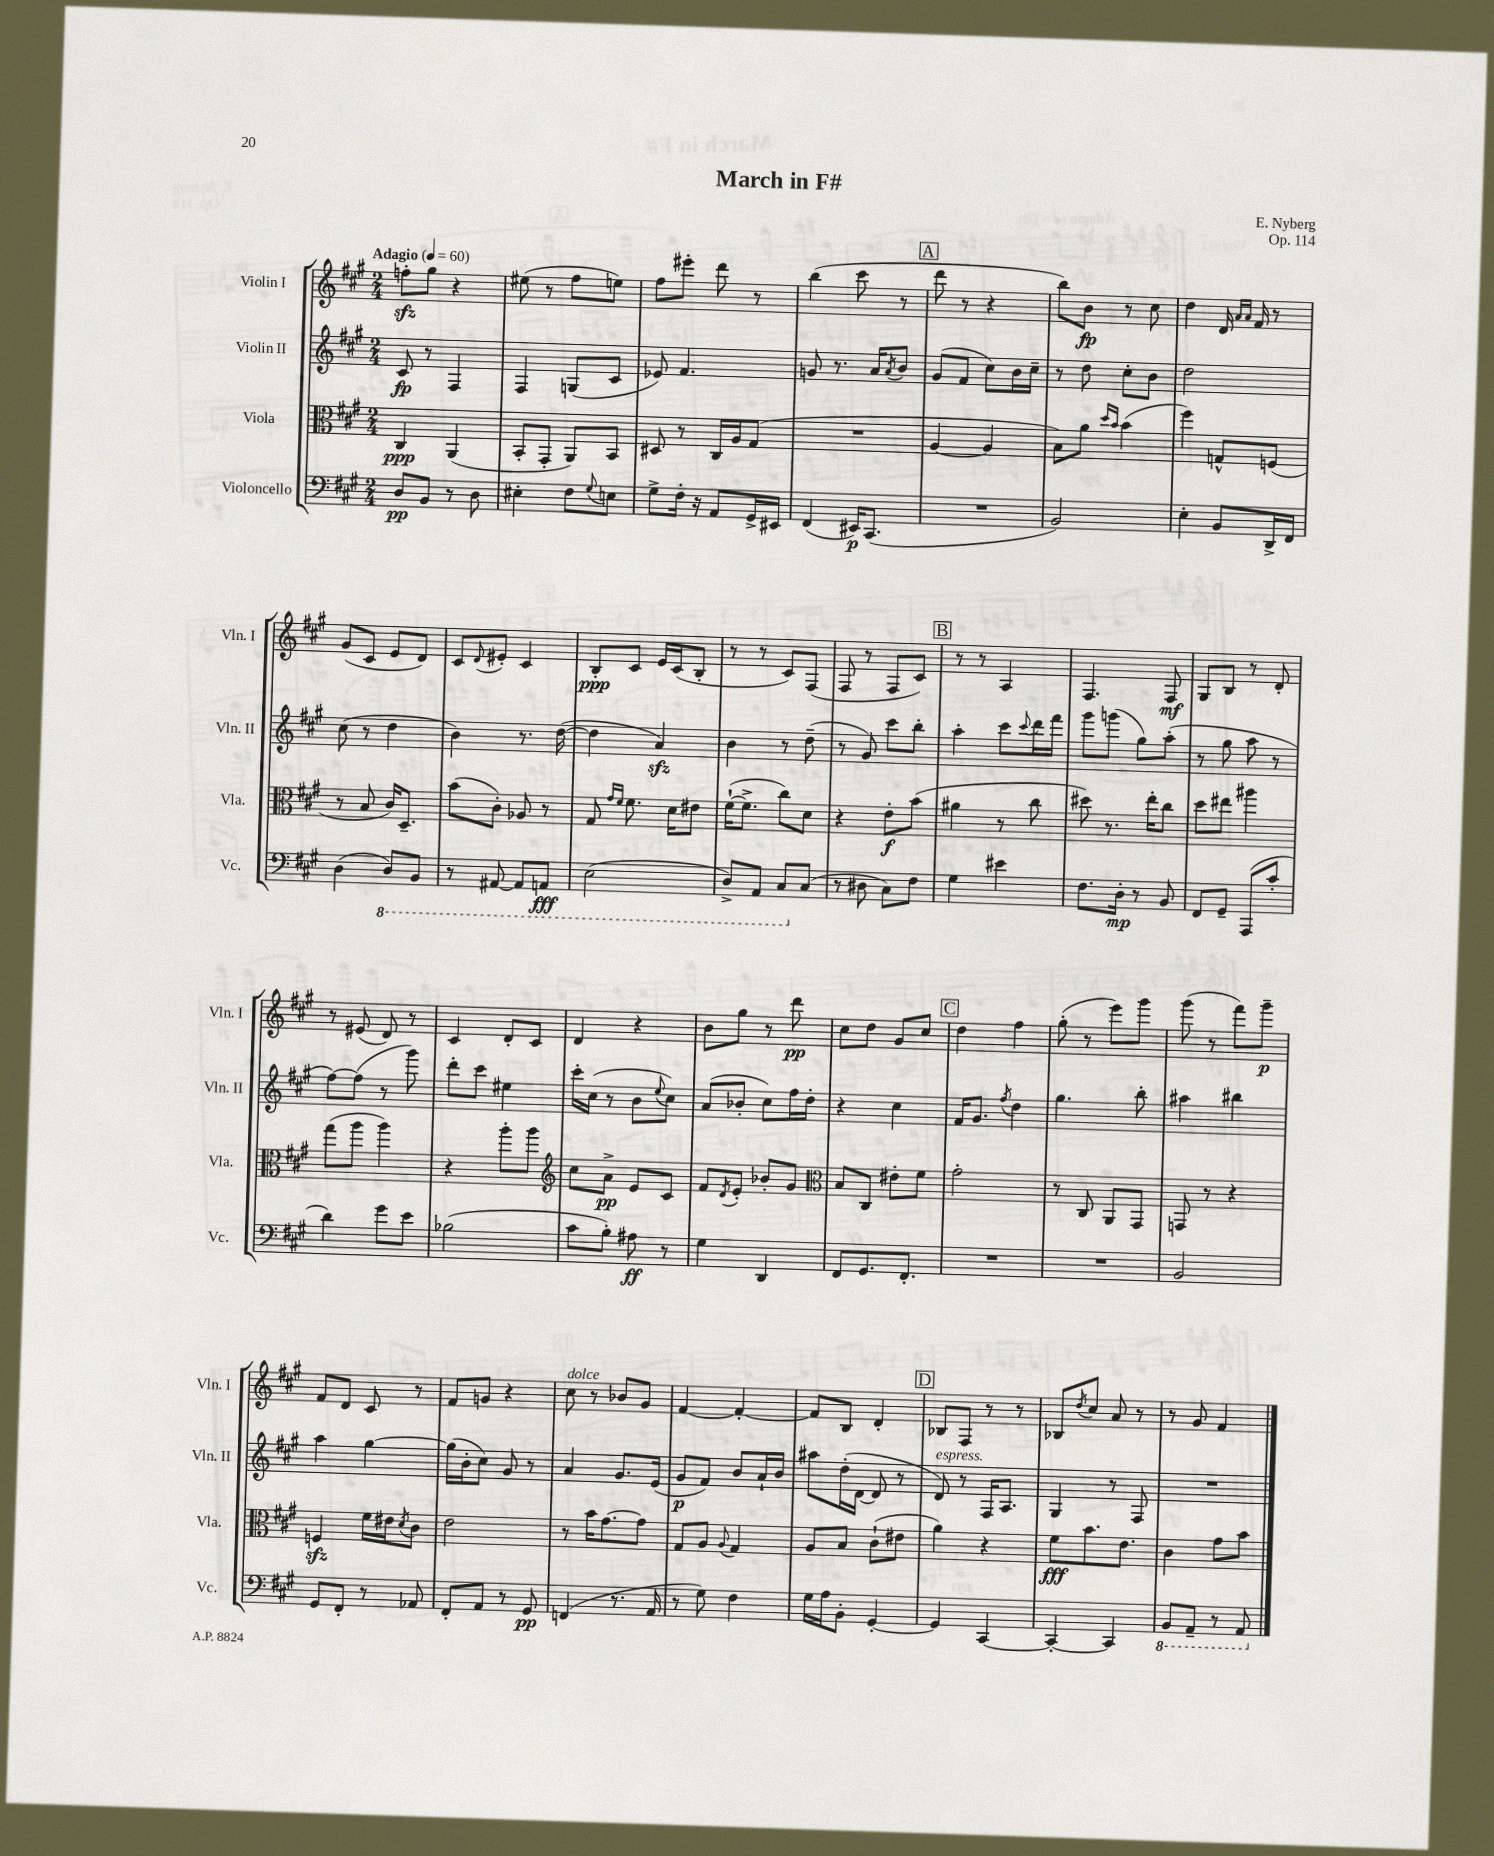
\header { title = "March in F#" composer = "E. Nyberg" opus = "Op. 114" }
<<
\new StaffGroup <<
\new Staff = "s0" \with { instrumentName = "Violin I" shortInstrumentName = "Vln. I" } {
    \clef treble \key a \major \numericTimeSignature \time 2/4 \tempo "Adagio" 4 = 60
    f''8-.\sfz gis''8 r4 |
    eis''8( r8 fis''8 e''8) |
    fis''8 eis'''8-. d'''8 r8 |
    b''4( cis'''8 r8 |
    \mark \markup { \box "A" } d'''8 r8 r4 |
    b''8) b'8\fp r8 cis''8 |
    d''4 d'16 \grace { a'16 a'16 } fis'16 r8 |
    gis'8( cis'8 e'8 d'8) |
    cis'8 \appoggiatura { d'8 } eis'8-. cis'4 |
    b8-.\ppp cis'8 e'16 cis'16( b8-. |
    r8 r8 cis'8) fis8( |
    fis8 r8 fis8 cis'8) |
    \mark \markup { \box "B" } r8 r8 a4 |
    fis4. fis8\mf |
    gis8 b8 r8 d'8-. |
    r8 eis'8( d'8) r8 |
    cis'4 d'8-. cis'8 |
    d'4 r4 |
    b'8 gis''8 r8 d'''8\pp |
    cis''8 d''8 gis'8 cis''8 |
    \mark \markup { \box "C" } d''4 fis''4 |
    gis''8-.( r8 e'''8) gis'''8 |
    gis'''8( r8 fis'''8) gis'''8--\p |
    fis'8 d'8 cis'8 r8 |
    fis'8 g'8 r4 |
    cis''8^\markup { \italic "dolce" } r8 bes'8 gis'8 |
    fis'4~ fis'4~-. |
    fis'8 b8 d'4-. |
    \mark \markup { \box "D" } bes8 fis8 r8 r8 |
    bes8 \acciaccatura { d''8 } cis''8 a'8 r8 |
    r8 gis'8 fis'4 \bar "|." |
}
\new Staff = "s1" \with { instrumentName = "Violin II" shortInstrumentName = "Vln. II" } {
    \clef treble \key a \major \numericTimeSignature \time 2/4
    cis'8\fp r8 fis4 |
    fis4 g8( cis'8 |
    ees'8) fis'4. |
    g'8 r8. a'16 \acciaccatura { a'8 } b'8 |
    \mark \markup { \box "A" } gis'8( fis'8 cis''8) b'16 cis''16-- |
    r8 d''8 cis''8-. b'8 |
    d''2 |
    cis''8( r8 d''4 |
    b'4) r8. d''16~( |
    d''4 a'4\sfz) |
    b'4 r8 d''8--( |
    r8 gis'8) cis'''8 b''8-. |
    \mark \markup { \box "B" } a''4-. cis'''8 \appoggiatura { cis'''8 } d'''16 fis'''16 |
    gis'''8 g'''8( gis''8) a''8-.( |
    r8 gis''8 a''8 r8 |
    fis''8~) fis''8( r8 gis'''8) |
    d'''8-. cis'''8 eis''4 |
    cis'''16-. cis''16( r8 b'8 \appoggiatura { e''8 } cis''8) |
    a'8( bes'8-. cis''8) fis''16 d''16-. |
    r4 cis''4 |
    \mark \markup { \box "C" } fis'16 gis'8. \acciaccatura { fis''8 } d''4 |
    gis''4. b''8-. |
    ais''4 bis''4 |
    a''4 gis''4~ |
    gis''16( b'16-. cis''8) gis'8 r8 |
    a'4 gis'8. e'16( |
    gis'8\p fis'8) b'8 a'16-! b'16 |
    ais''8 d''16-.( d'16~ d'8 r8 |
    \mark \markup { \box "D" } d'8^\markup { \italic "espress." }) r8 fis16 a8. |
    gis4 r8 fis8 |
    R2 \bar "|." |
}
\new Staff = "s2" \with { instrumentName = "Viola" shortInstrumentName = "Vla." } {
    \clef alto \key a \major \numericTimeSignature \time 2/4
    cis4\ppp a,4( |
    b,8-. gis,8-. a,8) b,8 |
    dis8 r8 cis16 a16 gis8( |
    R2 |
    \mark \markup { \box "A" } a4~ a4 |
    b8) a'8 \grace { d''16 b'16 } b'4( |
    fis''4) g8-^ f8( |
    r8 b8 cis'16) d8.-- |
    b'8( cis'8-.) aes8 r8 |
    gis8 \grace { gis'16 fis'16 } fis'8. d'16 eis'8 |
    fis'16~-!( fis'8.-> cis''8) d'8 |
    r4 e'8-.\f b'8( |
    \mark \markup { \box "B" } ais'4 r8 cis''8 |
    dis''8) r8. e''16-. cis''8 |
    d''8 eis''8 ais''4 |
    gis''8( a''8 a''4) |
    r4 a''8-. a''8 |
    \clef treble cis''8 a'8->\pp e'8 cis'8 |
    fis'8 \acciaccatura { d'8 } e'8-. bes'8-. gis'8 |
    \clef alto b8 cis8 eis'8-. fis'8 |
    \mark \markup { \box "C" } gis'2-. |
    r8 cis8 a,8 gis,8 |
    g,8 r8 r4 |
    f4\sfz fis'16 eis'16 \acciaccatura { d'8 } cis'8 |
    e'2 |
    r8 b'16 gis'8.~ gis'8 |
    gis8 a8 \appoggiatura { a8 } gis4 |
    a8 b8 cis'8-!( eis'8 |
    \mark \markup { \box "D" } a'4) r4 |
    fis'8\fff b'8. e'8. |
    cis'4 gis'8 b'8 \bar "|." |
}
\new Staff = "s3" \with { instrumentName = "Violoncello" shortInstrumentName = "Vc." } {
    \clef bass \key a \major \numericTimeSignature \time 2/4
    d8\pp b,8 r8 d8 |
    eis4-. fis8 \appoggiatura { gis8 } e8 |
    gis8-> fis16-. r16 a,8 gis,16-> eis,16 |
    fis,4( eis,16\p) cis,8.( |
    \mark \markup { \box "A" } R2 |
    b,2) |
    e4-. b,8 d,16-> fis,16 |
    d4( \ottava #-1 d,8) b,,8 |
    r8 ais,,8~ ais,,8 a,,8\fff |
    e,2( |
    d,8->) a,,8 cis,8 \ottava #0 cis8( |
    r8 dis8 cis8) fis8 |
    \mark \markup { \box "B" } gis4 eis'4 |
    fis8. d16-.\mp r8 b,8 |
    fis,8 gis,8-- a,,8( cis'8-. |
    d'4) gis'8 e'8 |
    bes2( |
    cis'8 b8-.) ais8\ff r8 |
    gis4 d,4 |
    fis,8 gis,8. fis,8.-. |
    \mark \markup { \box "C" } R2 |
    R2 |
    b,2 |
    gis,8 fis,8-. r8 aes,8 |
    fis,8-. a,8 r8 gis,8\pp |
    f,4( r8. a,16 |
    r8 gis8) fis4 |
    gis16 a16 b,8-. gis,4~-. |
    \mark \markup { \box "D" } gis,4 cis,4~ |
    cis,4~-. cis,4 |
    \ottava #-1 b,,8 a,,8-- r8 a,,8 \ottava #0 \bar "|." |
}
>>
>>
\layout { \context { \Score \remove "Bar_number_engraver" } }
